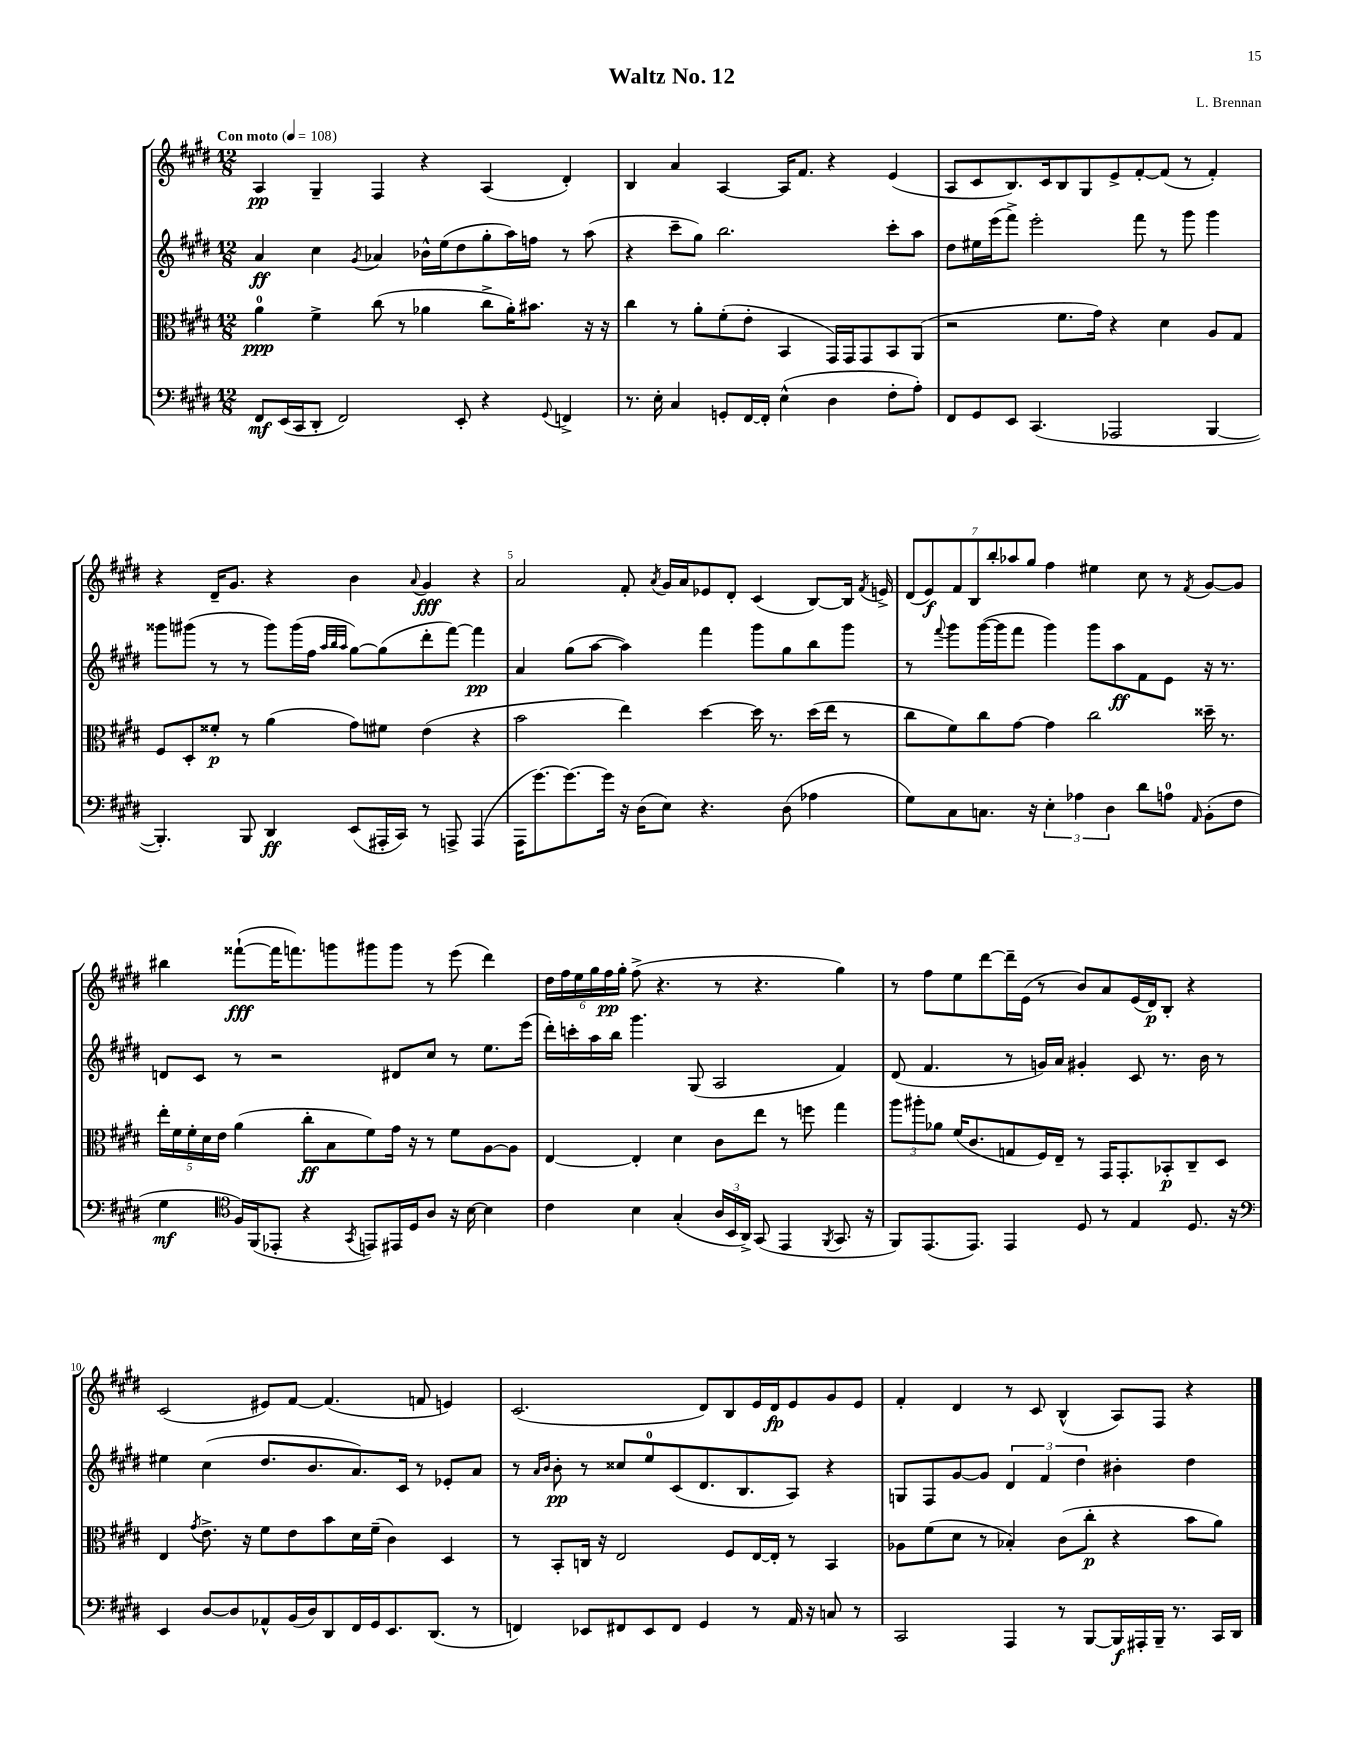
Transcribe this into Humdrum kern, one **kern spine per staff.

**kern	**dynam	**kern	**dynam	**kern	**dynam	**kern	**dynam
*part4	*part4	*part3	*part3	*part2	*part2	*part1	*part1
*staff4	*staff4	*staff3	*staff3	*staff2	*staff2	*staff1	*staff1
*clefF4	*	*clefC3	*	*clefG2	*	*clefG2	*
*k[f#c#g#d#]	*	*k[f#c#g#d#]	*	*k[f#c#g#d#]	*	*k[f#c#g#d#]	*
*M12/8	*	*M12/8	*	*M12/8	*	*M12/8	*
*MM108	*	*MM108	*	*MM108	*	*MM108	*
=1	=1	=1	=1	=1	=1	=1	=1
!	!	!	!	!	!	!LO:TX:a:B:t=Con moto	!
8FF#/L	mf	4a\	ppp	4a/	ff	4A/	pp
(16EE/L	.	.	.	.	.	.	.
16CC#/J	.	.	.	.	.	.	.
8DD#'/J	.	4f#^\	.	4cc#\	.	4G#~/	.
2FF#/)	.	.	.	.	.	.	.
.	.	.	.	8qg#/	.	.	.
.	.	(8cc#\	.	4a-X/	.	4F#/	.
.	.	8r	.	.	.	.	.
.	.	4a-X\	.	16b-X^^\LL	.	4r	.
.	.	.	.	(16ee\J	.	.	.
8EE'/	.	.	.	8dd#\	.	.	.
4r	.	8cc#^\L	.	8gg#'\	.	(4A/	.
.	.	16a-'\K)	.	16aa\L)	.	.	.
.	.	8.b#X\J	.	16ffn\JJ	.	.	.
8qqGG#/	.	.	.	.	.	.	.
4FFn^/	.	.	.	8r	.	4d#'/)	.
.	.	16r	.	(8aa\	.	.	.
.	.	16r	.	.	.	.	.
=2	=2	=2	=2	=2	=2	=2	=2
8.r	.	4cc#\	.	4r	.	4B/	.
16E'\	.	.	.	.	.	.	.
4C#/	.	8r	.	8ccc#~\L	.	4a/	.
.	.	8a'\L	.	8gg#\J)	.	.	.
8GGn'/L	.	(8f#'\	.	2.bb\	.	[4A/	.
[16FF#/L	.	8e'\J	.	.	.	.	.
16FF#'/JJ]	.	.	.	.	.	.	.
(4E^^\	.	4BB/	.	.	.	16A/KL]	.
.	.	.	.	.	.	8.f#/J	.
4D#\	.	16GG#/LL)	.	.	.	4r	.
.	.	16GG#/J	.	.	.	.	.
.	.	8GG#/	.	.	.	.	.
8F#'\L	.	8BB/	.	8ccc#'\L	.	(4e/	.
8A'\J)	.	(8AA/J	.	8aa\J	.	.	.
=3	=3	=3	=3	=3	=3	=3	=3
8FF#/L	.	2r	.	8dd#\L	.	8A/L	.
8GG#/	.	.	.	16ee#X\L	.	8c#/	.
.	.	.	.	(16eee\J	.	.	.
8EE/J	.	.	.	8fff#^\J)	.	8.B/)	.
(4.CC#/	.	.	.	2eee'\	.	.	.
.	.	.	.	.	.	16c#/k	.
.	.	8.f#\L	.	.	.	8B/	.
.	.	.	.	.	.	8G#/	.
.	.	16g#\Jk)	.	.	.	.	.
2AAA-X/	.	4r	.	.	.	8e^/	.
.	.	.	.	8fff#\	.	[8f#'/	.
.	.	4d#\	.	8r	.	(8f#/J]	.
.	.	.	.	8ggg#\	.	8r	.
[4BBB/	.	8A/L	.	4ggg#\	.	4f#'/)	.
.	.	8G#/J	.	.	.	.	.
!!LO:LB:g=z
=4	=4	=4	=4	=4	=4	=4	=4
4.BBB'/])	.	8F#/L	.	8ggg##X\L	.	4r	.
.	.	8D#'/	.	(8ggg#X\J	.	.	.
.	.	8f##X'/J	p	8r	.	16d#~/KL	.
.	.	.	.	.	.	8.g#/J	.
8BBB/	.	8r	.	8r	.	.	.
4DD#/	ff	(4a\	.	8ggg#\L)	.	4r	.
.	.	.	.	(16ggg#\L	.	.	.
.	.	.	.	16ff#\JJ	.	.	.
.	.	.	.	32qqaa/LLL	.	.	.
.	.	.	.	32qqbb/	.	.	.
.	.	.	.	32qqaa/JJJ	.	.	.
(8EE/L	.	8g#\L)	.	[8gg#\L)	.	4b\	.
16AAA#X'/L	.	8f#X\J	.	(8gg#\]	.	.	.
16CC#/JJ)	.	.	.	.	.	.	.
.	.	.	.	.	.	8qqa/	.
8r	.	(4e\	.	8ddd#'\	.	4g#/	fff
8AAAn^/	.	.	.	[8fff#\J)	.	.	.
(4AAA/	.	4r	.	4fff#\]	pp	4r	.
=5	=5	=5	=5	=5	=5	=5	=5
16AAA\KL	.	2b\	.	4a/	.	2a/	.
[8.g#\)	.	.	.	.	.	.	.
8.g#\_	.	.	.	(8gg#\L	.	.	.
.	.	.	.	[8aa\J	.	.	.
16g#\Jk]	.	.	.	.	.	.	.
16r	.	4ee\)	.	4aa\])	.	8f#'/	.
(16D#\KL	.	.	.	.	.	.	.
.	.	.	.	.	.	8qa/	.
8E\J)	.	.	.	.	.	16g#/LL	.
.	.	.	.	.	.	16a/J	.
4.r	.	[4dd#\	.	4fff#\	.	8e-X/	.
.	.	.	.	.	.	8d#'/J	.
.	.	16dd#\]	.	8ggg#\L	.	(4c#/	.
.	.	8.r	.	.	.	.	.
(8D#\	.	.	.	8gg#\	.	.	.
4A-X\	.	(16dd#\LL	.	8bb\	.	[8B/L)	.
.	.	16ee\JJ	.	.	.	.	.
.	.	8r	.	8ggg#\J	.	16B/Jk]	.
.	.	.	.	.	.	8qf#/	.
.	.	.	.	.	.	16en^/	.
=6	=6	=6	=6	=6	=6	=6	=6
8G#\L)	.	8cc#\L	.	8r	.	(14d#/L	.
.	.	.	.	.	.	14e/)	f
.	.	.	.	8qqfff#/	.	.	.
8C#\	.	8f#\)	.	8ggg#\L	.	.	.
.	.	.	.	.	.	14f#/	.
.	.	.	.	.	.	14B/	.
8.Cn\J	.	8cc#\	.	([16ggg#\L	.	.	.
.	.	.	.	.	.	14bb'/	.
.	.	.	.	16ggg#\J]	.	.	.
.	.	.	.	.	.	14aa-X/	.
.	.	[8g#\J	.	8fff#\J	.	.	.
.	.	.	.	.	.	14gg#/J	.
16r	.	.	.	.	.	.	.
6E'\	.	4g#\]	.	4ggg#\)	.	4ff#\	.
6A-X\	.	.	.	.	.	.	.
.	.	2cc#\	.	8ggg#\L	.	4ee#X\	.
6D#\	.	.	.	.	.	.	.
.	.	.	.	8aa\	ff	.	.
8d#\L	.	.	.	8f#\	.	8cc#\	.
8An\J	.	.	.	8e\J	.	8r	.
16qqAA/	.	.	.	.	.	8qf#/	.
(8BB'\L	.	16dd##X~\	.	16r	.	[8g#/L	.
.	.	8.r	.	8.r	.	.	.
8F#\J	.	.	.	.	.	8g#/J]	.
!!LO:LB:g=z
=7	=7	=7	=7	=7	=7	=7	=7
4G#\	mf	20ee'\LL	.	8dn/L	.	4bb#X\	.
.	.	20f#\	.	.	.	.	.
.	.	20f#'\	.	.	.	.	.
.	.	.	.	8c#/J	.	.	.
.	.	20d#\	.	.	.	.	.
.	.	20e\JJ	.	.	.	.	.
*clefC4	*	*	*	*	*	*	*
16F#/LL)	.	(4a\	.	8r	.	([8fff##X`\L	fff
(16FF#/J	.	.	.	.	.	.	.
8EE-X'/J	.	.	.	2r	.	16fff##\K]	.
.	.	.	.	.	.	8.fffn\)	.
4r	.	8cc#'\L	ff	.	.	.	.
.	.	8B\	.	.	.	8gggn\	.
8qGG#/	.	.	.	.	.	.	.
8EEn/L)	.	8f#\)	.	.	.	8ggg#X\	.
16EE#X/L	.	16g#\Jk	.	8d#X/L	.	8ggg#\J	.
16D#/J	.	16r	.	.	.	.	.
8A/J	.	8r	.	8cc#/J	.	8r	.
16r	.	8f#\L	.	8r	.	(8eee\	.
[16B\	.	.	.	.	.	.	.
4B\]	.	[8A\	.	8.ee\L	.	4ddd#\)	.
.	.	8A\J]	.	.	.	.	.
.	.	.	.	(16eee\Jk	.	.	.
=8	=8	=8	=8	=8	=8	=8	=8
4c#\	.	[4E/	.	16ddd#'\LL)	.	24dd#\LL	.
.	.	.	.	.	.	24ff#\	.
.	.	.	.	16cccn'\	.	.	.
.	.	.	.	.	.	24ee\	.
.	.	.	.	16aa\	.	24gg#\	.
.	.	.	.	.	.	24ff#\	pp
.	.	.	.	16bb\JJ	.	.	.
.	.	.	.	.	.	24gg#'\JJ	.
4B\	.	4E'/]	.	4.ggg#\	.	(8ff#^\	.
.	.	.	.	.	.	4.r	.
(4G#'/	.	4d#\	.	.	.	.	.
.	.	.	.	(8G#/	.	.	.
24A/LL	.	8c#\L	.	2A/	.	8r	.
24BB/	.	.	.	.	.	.	.
24AA^/JJ)	.	.	.	.	.	.	.
(8GG#/	.	8ee\J	.	.	.	4.r	.
4EE/	.	8r	.	.	.	.	.
.	.	8ffn\	.	.	.	.	.
8qFF#/	.	.	.	.	.	.	.
8.GG#/	.	4gg#\	.	4f#/)	.	4gg#\)	.
16r	.	.	.	.	.	.	.
=9	=9	=9	=9	=9	=9	=9	=9
8FF#/L)	.	12aa\L	.	(8d#/	.	8r	.
.	.	12aa#X'\	.	.	.	.	.
(8.EE/	.	.	.	4.f#/	.	8ff#\L	.
.	.	12a-X\J	.	.	.	.	.
.	.	(16f#/KL	.	.	.	8ee\	.
8.EE/J)	.	8.c#/	.	.	.	.	.
.	.	.	.	.	.	[8ddd#\	.
4EE/	.	8Gn/	.	8r	.	16ddd#~\L]	.
.	.	.	.	.	.	(16e\JJ	.
.	.	16F#/L)	.	16gn/LL)	.	8r	.
.	.	16E~/JJ	.	16a/JJ	.	.	.
8D#/	.	8r	.	4g#X'/	.	8b/L)	.
8r	.	16GG#/KL	.	.	.	8a/	.
.	.	8.GG#'/	.	.	.	.	.
4E/	.	.	.	8c#/	.	(16e/L	.
.	.	.	.	.	.	16d#/J)	p
.	.	8BB-X'/	p	8.r	.	8B'/J	.
8.D#/	.	8C#~/	.	.	.	4r	.
.	.	.	.	16b\	.	.	.
.	.	8D#/J	.	8r	.	.	.
16r	.	.	.	.	.	.	.
!!LO:LB:g=z
=10	=10	=10	=10	=10	=10	=10	=10
*clefF4	*	*	*	*	*	*	*
4EE/	.	4E/	.	4ee#X\	.	(2c#/	.
.	.	8qg#/	.	.	.	.	.
[8D#/L	.	8.e^\	.	(4cc#\	.	.	.
8D#/]	.	.	.	.	.	.	.
.	.	16r	.	.	.	.	.
8AA-X^^/	.	8f#\L	.	8.dd#/L	.	8e#X/L)	.
(16BB/L	.	8e\	.	.	.	[8f#/J	.
16D#/J)	.	.	.	8.b/	.	.	.
8DD#/	.	8b\	.	.	.	(4.f#/]	.
16FF#/L	.	16d#\L	.	8.a/)	.	.	.
16GG#/J	.	(16f#~\JJ	.	.	.	.	.
8.EE/	.	4c#\)	.	.	.	.	.
.	.	.	.	16c#/Jk	.	.	.
.	.	.	.	8r	.	8fn/	.
(8.DD#/J	.	.	.	.	.	.	.
.	.	4D#/	.	8e-X'/L	.	4en/)	.
8r	.	.	.	8a/J	.	.	.
=11	=11	=11	=11	=11	=11	=11	=11
4FFn/)	.	8r	.	8r	.	(2.c#/	.
.	.	.	.	16qqa/LL	.	.	.
.	.	.	.	16qqb/JJ	.	.	.
.	.	8BB'/L	.	8b'\	pp	.	.
8EE-X/L	.	16Cn/Jk	.	8r	.	.	.
.	.	16r	.	.	.	.	.
8FF#X/	.	2E/	.	8cc##X/L	.	.	.
8EE-/	.	.	.	8ee/	.	.	.
8FF#/J	.	.	.	(8c#/	.	.	.
4GG#/	.	.	.	8.d#/	.	8d#/L)	.
.	.	8F#/L	.	.	.	8B/	.
.	.	.	.	8.B/	.	.	.
8r	.	[16E/L	.	.	.	16e/L	.
.	.	16E'/JJ]	.	.	.	16d#/J	fp
16AA/	.	8r	.	8A/J)	.	8e/	.
16r	.	.	.	.	.	.	.
8Cn/	.	4BB/	.	4r	.	8g#/	.
8r	.	.	.	.	.	8e/J	.
=12	=12	=12	=12	=12	=12	=12	=12
2CC#/	.	8A-X\L	.	8Gn/L	.	4f#'/	.
.	.	(8f#\	.	8F#/	.	.	.
.	.	8d#\J	.	[8g#/	.	4d#/	.
.	.	8r	.	8g#/J]	.	.	.
4AAA/	.	4B-X'/)	.	6d#/	.	8r	.
.	.	.	.	.	.	8c#/	.
.	.	.	.	6f#/	.	.	.
8r	.	(8c#\L	.	.	.	(4B^^/	.
.	.	.	.	6dd#\	.	.	.
[8BBB/L	.	8cc#'\J	p	.	.	.	.
16BBB/L]	f	4r	.	4b#X'\	.	8A/L)	.
16AAA#X'/	.	.	.	.	.	.	.
16BBB~/JJ	.	.	.	.	.	8F#/J	.
8.r	.	.	.	.	.	.	.
.	.	8b\L	.	4dd#\	.	4r	.
16CC#/LL	.	8a\J)	.	.	.	.	.
16DD#/JJ	.	.	.	.	.	.	.
==	==	==	==	==	==	==	==
*-	*-	*-	*-	*-	*-	*-	*-
